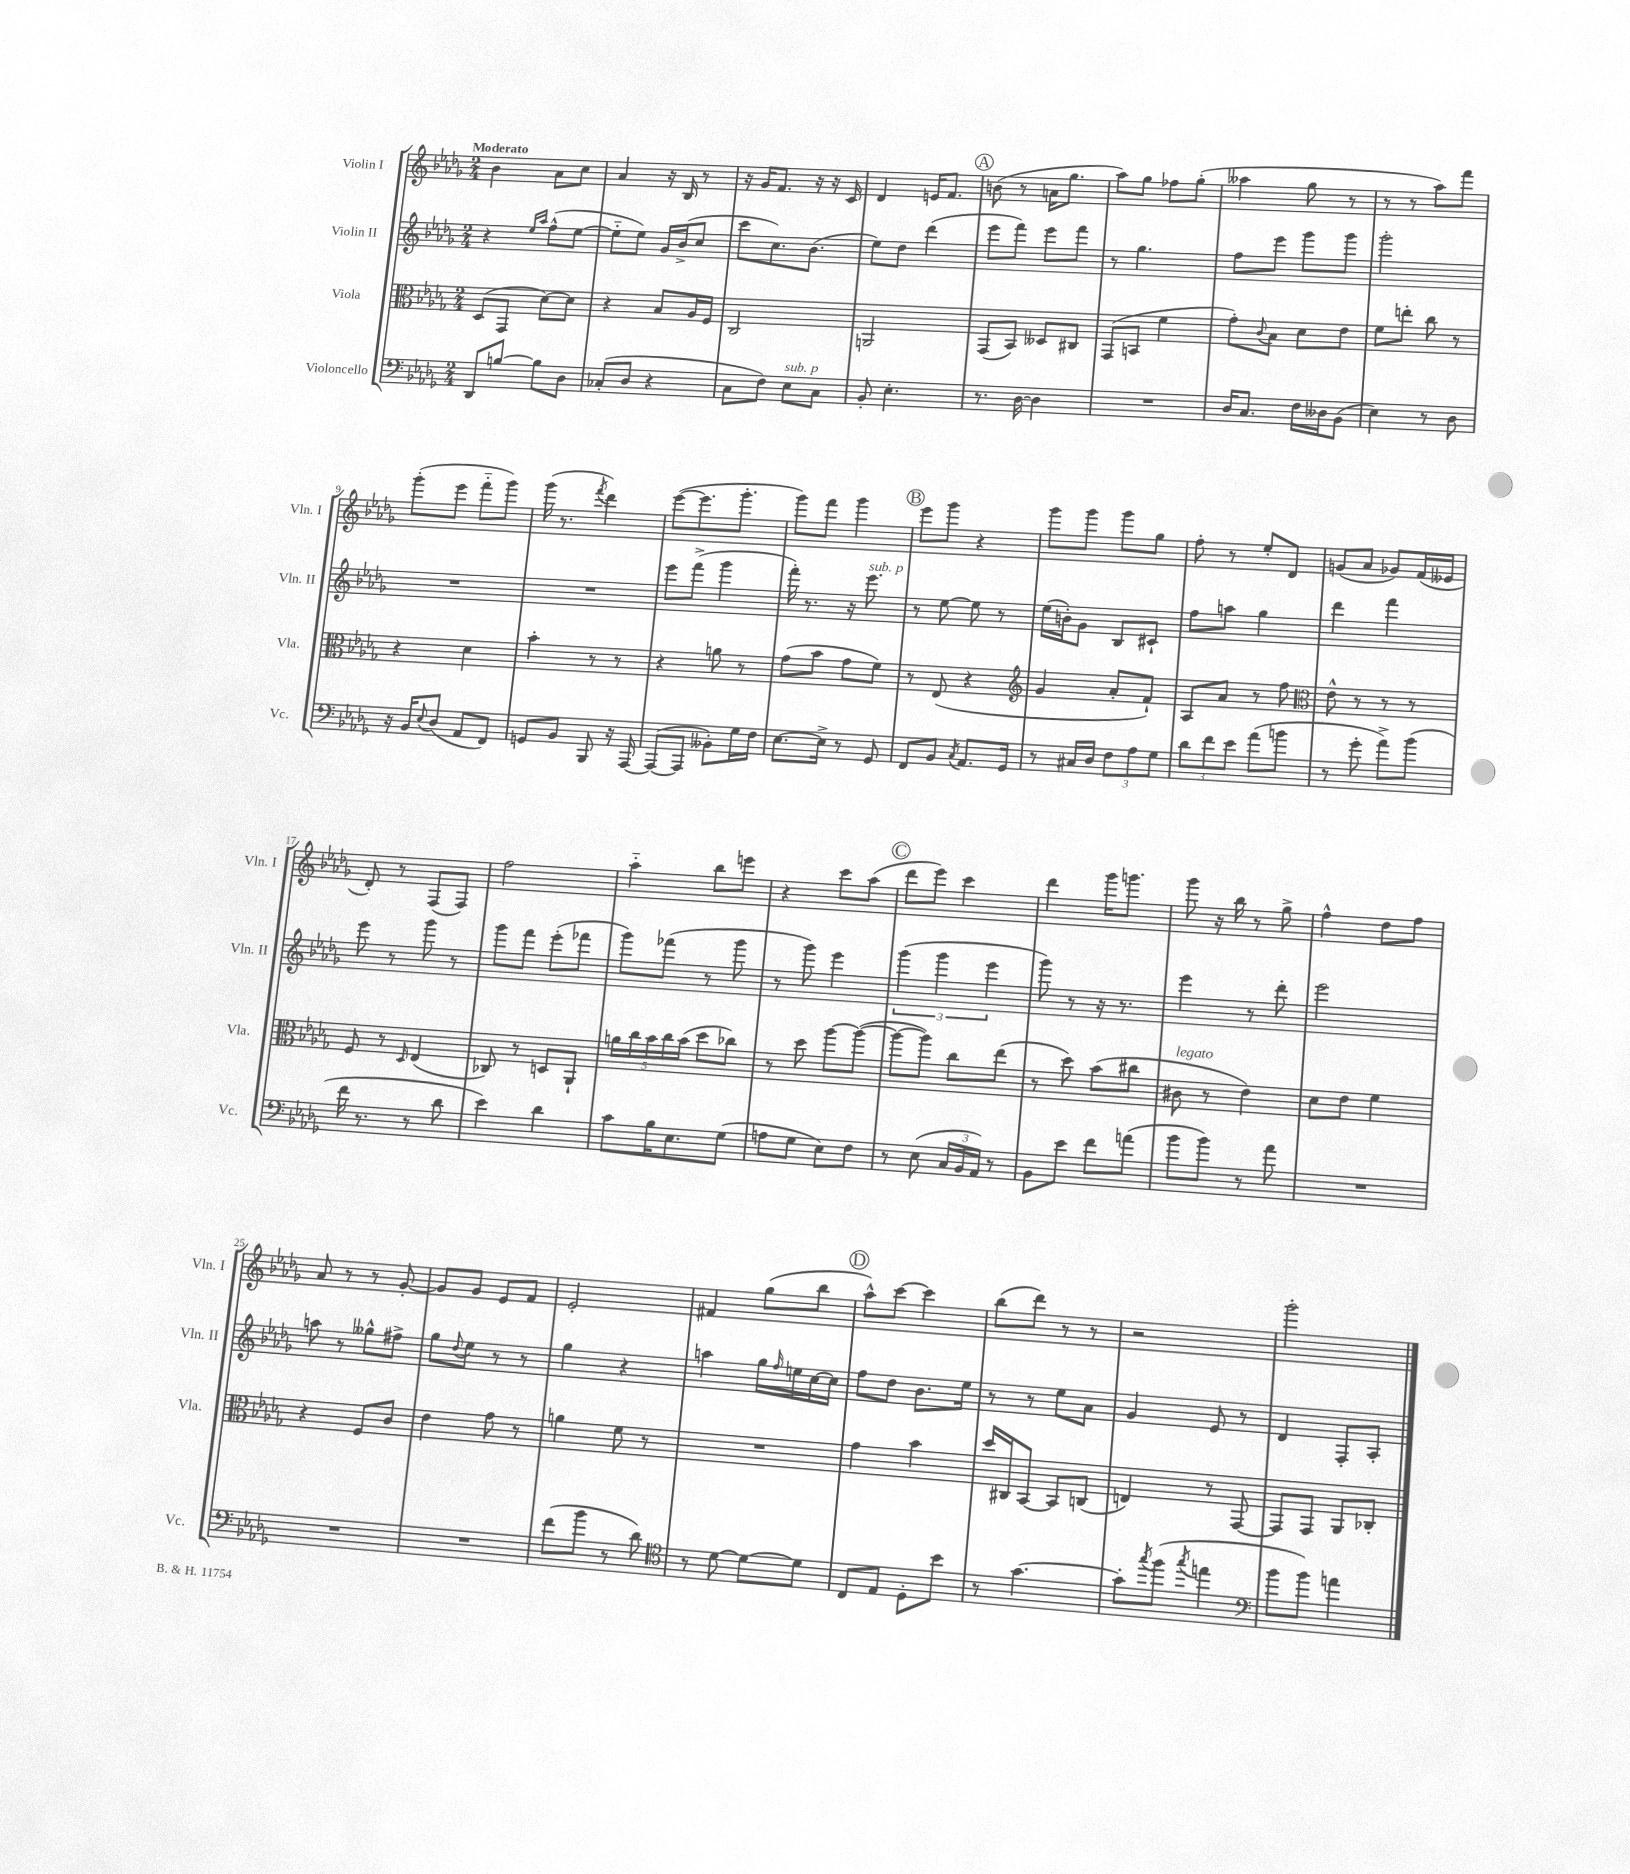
<<
\new StaffGroup <<
\new Staff = "s0" \with { instrumentName = "Violin I" shortInstrumentName = "Vln. I" } {
    \clef treble \key des \major \numericTimeSignature \time 2/4 \tempo "Moderato"
    bes'4 aes'8 c''8 |
    aes'4 r16 bes16 r8 |
    r16 ges'16 f'8. r16 r16 c'16 |
    des'4 e'16 f'8. |
    \mark \markup { \circle "A" } b'8( r8 a'16 ges''8. |
    aes''8) ges''8 fes''8 ges''8-.( |
    aeses''4 ges''8 r8 |
    r8 r8 aes''8) f'''8 |
    ges'''8-.( ees'''8 f'''8-_ ges'''8) |
    ges'''16( r8. \acciaccatura { f'''8 } des'''4) |
    ees'''8~( ees'''8. ges'''8.-. |
    ges'''8) f'''8 ges'''4 |
    \mark \markup { \circle "B" } ees'''8 ges'''8 r4 |
    ges'''8 ges'''8 ges'''8 ges''8 |
    f''8-. r8 ees''8-. des'8 |
    g'8( aes'8 ges'8) f'16( eeses'16 |
    des'8-.) r8 f8( f8) |
    f''2 |
    aes''4-_ bes''8 e'''8 |
    r4 c'''8 aes''8( |
    \mark \markup { \circle "C" } des'''8 ees'''8) c'''4 |
    des'''4 ges'''16 g'''8. |
    ges'''8 r16 bes''16 r8 ges''8-> |
    f''4-^ des''8 f''8 |
    aes'8 r8 r8 ges'8~-. |
    ges'8 ges'8 ees'8 f'8 |
    ees'2-. |
    fis'4 ges''8( bes''8 |
    \mark \markup { \circle "D" } aes''8-^) c'''8~ c'''4 |
    bes''8( des'''8) r8 r8 |
    r2 |
    ges'''2-. \bar "|." |
}
\new Staff = "s1" \with { instrumentName = "Violin II" shortInstrumentName = "Vln. II" } {
    \clef treble \key des \major \numericTimeSignature \time 2/4
    r4 \grace { ees''16 aes''16 } f''8-^( ees''8~ |
    ees''8-_ ees''8) ges'16 bes'16->( c''8 |
    c'''8 c''8.) bes'8.( |
    ees''8) des''8 des'''4( |
    \mark \markup { \circle "A" } ees'''8 f'''8) ees'''8 f'''8 |
    r8 ges''4. |
    f''8 ees'''8 ges'''8 ges'''8 |
    ges'''2-. |
    R2 |
    R2 |
    ees'''8 f'''8->( ges'''4 |
    f'''16-.) r8. r16 ees'''8.^\markup { \italic "sub. p" } |
    \mark \markup { \circle "B" } r8 ees''8~ ees''8 r8 |
    ees''16( b'16-.) ges'8 bes8 cis'8-! |
    f''8 a''8 ges''4 |
    des'''4 f'''4 |
    ees'''8 r8 ges'''8 r8 |
    ges'''8 f'''8 ees'''8-.( fes'''8 |
    ges'''8) fes'''8( r8 ges'''8 |
    r8 ges'''8) ees'''4 |
    \mark \markup { \circle "C" } \tuplet 3/2 { ges'''4( ges'''4 ees'''4 } |
    ges'''8) r8 r16 r8. |
    ees'''4 r8 des'''8-. |
    ees'''2 |
    a''8 r8 geses''8-^ fis''8-> |
    ges''8 \appoggiatura { des''8 } ees''8 r8 r8 |
    ges''4 r4 |
    a''4 ges''16 \grace { f''16 } e''16 c''16~ c''16 |
    \mark \markup { \circle "D" } f''8 des''8 bes'8. ees''16 |
    r8 r8 ees''8 aes'8 |
    ges'4 ees'8 r8 |
    des'4 f8-. aes8-. \bar "|." |
}
\new Staff = "s2" \with { instrumentName = "Viola" shortInstrumentName = "Vla." } {
    \clef alto \key des \major \numericTimeSignature \time 2/4
    des8( ges,8 des'8~) des'8 |
    r4 bes8 aes16 f16 |
    c2 |
    a,2 |
    \mark \markup { \circle "A" } ges,8( bes,8) deses8 cis8 |
    ges,8( b,8 f'4 |
    ges'8-.) \appoggiatura { c'8 } bes8 des'8 ees'8 |
    f'8 e''8-. c''8 r8 |
    r4 des'4 |
    bes'4-. r8 r8 |
    r4 a'8 r8 |
    ges'8( bes'8 ges'8 f'8) |
    \mark \markup { \circle "B" } r8 ees8( r4 |
    \clef treble ges'4 aes'8-. f'8-!) |
    aes8 aes'8 r8 f''8 |
    \clef alto ees'8-^ r8 r8 r8 |
    f8 r8 \grace { des16 } ees4( |
    ces8) r8 d8 aes,8-! |
    \tuplet 5/4 { a'16 c''16 bes'16 c''16 bes'16( } des''8 ces''8) |
    r8 des''8 aes''8~ aes''8~( |
    \mark \markup { \circle "C" } aes''8~ aes''8) c''8 ees''8( |
    r8 des''8) bes'8( cis''8 |
    cis'8^\markup { \italic "legato" } r8 ees'4) |
    des'8 ees'8 f'4 |
    r4 f8 c'8 |
    ees'4 ges'8 r8 |
    a'4 f'8 r8 |
    R2 |
    \mark \markup { \circle "D" } ges'4 bes'4 |
    des''16 cis16 bes,8~ bes,8 c8( |
    e4) r8 ges,8~ |
    ges,8 ges,8 aes,8 ces8-. \bar "|." |
}
\new Staff = "s3" \with { instrumentName = "Violoncello" shortInstrumentName = "Vc." } {
    \clef bass \key des \major \numericTimeSignature \time 2/4
    des,8 b8~ b8 des8 |
    ces8-.( des8 r4 |
    c8 f8) ees8^\markup { \italic "sub. p" } c8 |
    bes,8-. ees4.-. |
    \mark \markup { \circle "A" } r8. des16~ des4 |
    R2 |
    des16 c8. f16 deses16 bes,8( |
    ees4) r8 des8 |
    r16 bes,16 \appoggiatura { ees8 } des8( aes,8 f,8) |
    g,8 bes,8 bes,,8 r16 aes,,16~ |
    aes,,8~( aes,,8 beses,8-.) ges16 f16 |
    ees8.~ ees16-> r8 ges,8 |
    \mark \markup { \circle "B" } f,8 bes,8 \acciaccatura { c8 } aes,8. ges,16 |
    r8 cis16 des16 \tuplet 3/2 { f8 aes8 ges8 } |
    \tuplet 3/2 { des'8 f'8 ees'8 } aes'8( b'8 |
    r8 ges'8-. aes'8->) bes'8( |
    f'16 r8. r8 des'8 |
    ees'4) des'4 |
    c'8 bes16 ees8. ges8( |
    a8 ges8 ees8) f8 |
    \mark \markup { \circle "C" } r8 ees8( \tuplet 3/2 { c16 bes,16 aes,16) } r8 |
    bes,8 ees'8 f'8 a'8( |
    bes'8 bes'8) r8 aes'8 |
    R2 |
    R2 |
    R2 |
    f'8( bes'8 r8 des'8) |
    \clef tenor r8 des'8~ des'8~ des'8 |
    \mark \markup { \circle "D" } c8 ees8 des8-. bes'8 |
    r8 ges'4.~ |
    ges'8-. \acciaccatura { ges''8 } f''8( \acciaccatura { ges''8 } e''4 |
    \clef bass bes'8 bes'8) a'4 \bar "|." |
}
>>
>>
